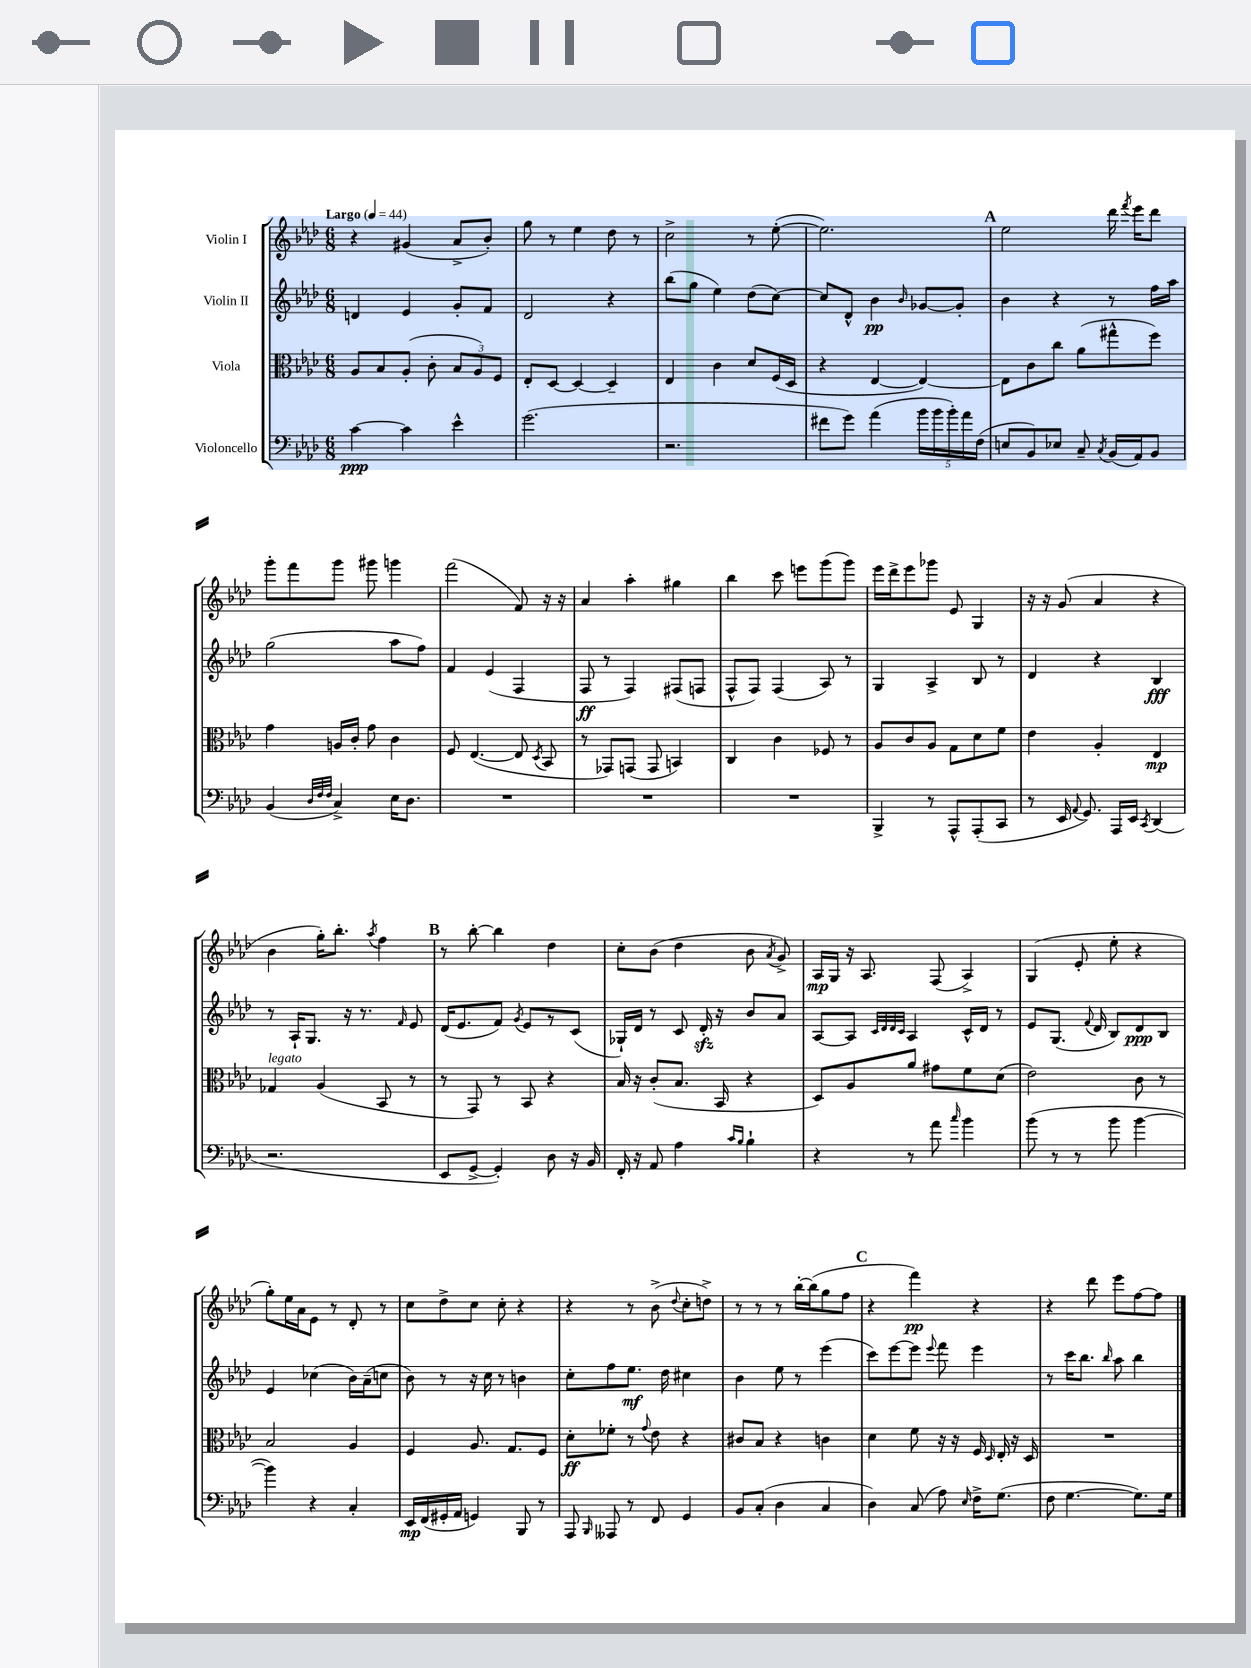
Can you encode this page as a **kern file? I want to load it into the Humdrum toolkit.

**kern	**dynam	**kern	**dynam	**kern	**dynam	**kern	**dynam
*part4	*part4	*part3	*part3	*part2	*part2	*part1	*part1
*staff4	*staff4	*staff3	*staff3	*staff2	*staff2	*staff1	*staff1
*I"Violoncello	*	*I"Viola	*	*I"Violin II	*	*I"Violin I	*
*clefF4	*	*clefC3	*	*clefG2	*	*clefG2	*
*k[b-e-a-d-]	*	*k[b-e-a-d-]	*	*k[b-e-a-d-]	*	*k[b-e-a-d-]	*
*M6/8	*	*M6/8	*	*M6/8	*	*M6/8	*
*MM44	*	*MM44	*	*MM44	*	*MM44	*
=1	=1	=1	=1	=1	=1	=1	=1
!	!	!	!	!	!	!LO:TX:a:B:t=Largo	!
[4c\	ppp	8A-/L	.	4dn/	.	4r	.
.	.	8B-/	.	.	.	.	.
4c\]	.	(8A-'/J	.	4e-/	.	(4g#X/	.
.	.	8c'\	.	.	.	.	.
4e-^^\	.	12B-/L	.	8g'/L	.	8a-^/L	.
.	.	12A-/)	.	.	.	.	.
.	.	.	.	8f/J	.	8b-'/J)	.
.	.	12F/J	.	.	.	.	.
=2	=2	=2	=2	=2	=2	=2	=2
(2.g\	.	8E-'/L	.	2d-/	.	8gg\	.
.	.	[8D-/J	.	.	.	8r	.
.	.	4D-/_	.	.	.	4ee-\	.
.	.	4D-~/]	.	4r	.	8dd-\	.
.	.	.	.	.	.	8r	.
=3	=3	=3	=3	=3	=3	=3	=3
2.r	.	4E-/	.	(8bb-\L	.	2cc^\	.
.	.	.	.	8gg\J	.	.	.
.	.	4c\	.	4ee-\)	.	.	.
.	.	8d-/L	.	(8dd-\L	.	8r	.
.	.	(16F/L	.	[8cc\J)	.	([8ee-'\	.
.	.	16D-/JJ	.	.	.	.	.
=4	=4	=4	=4	=4	=4	=4	=4
8f#X\L	.	4r	.	8cc/L]	.	2.ee-\])	.
8g\J)	.	.	.	8d-^^/J	.	.	.
(4a-\	.	[4E-/	.	4b-\	pp	.	.
.	.	.	.	16qqb-/	.	.	.
20b-\LL	.	4E-/_)	.	[8g-X/L	.	.	.
20b-\	.	.	.	.	.	.	.
20b-'\)	.	.	.	.	.	.	.
.	.	.	.	8g-'/J]	.	.	.
20a-\	.	.	.	.	.	.	.
(20F\JJ	.	.	.	.	.	.	.
!!LO:REH:place=s1:t=A
=5	=5	=5	=5	=5	=5	=5	=5
8En/L	.	8E-\L]	.	4b-\	.	2ee-\	.
8BB-/)	.	8c\	.	.	.	.	.
8E-X/J	.	8cc\J	.	4r	.	.	.
8C~/	.	(8a-\L	.	.	.	.	.
8qC/	.	.	.	.	.	.	.
(16BB-/LL	.	8gg#X^^\	.	8r	.	16ddd-\	.
.	.	.	.	.	.	8qfff/	.
16AA-/J)	.	.	.	.	.	16eee-\KL	.
8BB-/J	.	8ff\J)	.	16ff\LL	.	8ddd-\J	.
.	.	.	.	16aa-\JJ	.	.	.
!!LO:LB:g=z
=6	=6	=6	=6	=6	=6	=6	=6
(4BB-/	.	4g\	.	(2gg\	.	8ggg'\L	.
.	.	.	.	.	.	8fff\	.
32qqD-/LLL	.	.	.	.	.	.	.
32qqF/	.	.	.	.	.	.	.
32qqF/JJJ	.	.	.	.	.	.	.
4C^/)	.	16An/LL	.	.	.	8ggg\J	.
.	.	16c'/JJ	.	.	.	.	.
.	.	8g\	.	.	.	8ggg#X\	.
16E-\KL	.	4c\	.	8aa-\L	.	4gggn\	.
8.D-\J	.	.	.	.	.	.	.
.	.	.	.	8ff\J)	.	.	.
=7	=7	=7	=7	=7	=7	=7	=7
2.r	.	8F/	.	4f/	.	(2fff\	.
.	.	([4.E-/	.	.	.	.	.
.	.	.	.	(4e-/	.	.	.
.	.	8E-/]	.	4F/	.	8f/)	.
.	.	8qD-/	.	.	.	.	.
.	.	8BB-/	.	.	.	16r	.
.	.	.	.	.	.	16r	.
=8	=8	=8	=8	=8	=8	=8	=8
2.r	.	8r	.	8F/	ff	4a-/	.
.	.	8GG-X/L)	.	8r	.	.	.
.	.	(8GGn/J	.	4F/)	.	4aa-'\	.
.	.	8GG/	.	.	.	.	.
.	.	4BBn/)	.	(8F#X/L	.	4gg#X\	.
.	.	.	.	8Fn/J	.	.	.
=9	=9	=9	=9	=9	=9	=9	=9
2.r	.	4C/	.	8F^^/L	.	4bb-\	.
.	.	.	.	8F/J)	.	.	.
.	.	4c\	.	(4F/	.	8ccc\	.
.	.	.	.	.	.	8eeen\L	.
.	.	8F-X/	.	8A-/)	.	(8ggg\	.
.	.	8r	.	8r	.	8ggg\J)	.
=10	=10	=10	=10	=10	=10	=10	=10
4BBB-^/	.	8A-/L	.	4G/	.	16eee-\LL	.
.	.	.	.	.	.	16ddd-^\J	.
.	.	8c/	.	.	.	8eee-\	.
8r	.	8A-/J	.	4A-^/	.	8ggg-X\J	.
8AAA-^^/L	.	8G\L	.	.	.	8e-/	.
(8AAA-'/	.	8d-\	.	8B-/	.	4G/	.
8CC/J	.	8f\J	.	8r	.	.	.
=11	=11	=11	=11	=11	=11	=11	=11
8r	.	4e-\	.	4d-/	.	16r	.
.	.	.	.	.	.	16r	.
16EE-/	.	.	.	.	.	(8g/	.
8qqAA-/	.	.	.	.	.	.	.
8.GG/)	.	.	.	.	.	.	.
.	.	4A-'/	.	4r	.	4a-/	.
16AAA-/LL	.	.	.	.	.	.	.
16EE-/JJ	.	.	.	.	.	.	.
8qCC/	.	.	.	.	.	.	.
(4DD-/	.	4E-/	mp	4B-/	fff	4r	.
!!LO:LB:g=z
=12	=12	=12	=12	=12	=12	=12	=12
!	!	!LO:TX:a:i:t=legato	!	!	!	!	!
2.r	.	4G-X/	.	8r	.	4b-\	.
.	.	.	.	16A-`/KL	.	.	.
.	.	.	.	8.G/J	.	.	.
.	.	(4A-/	.	.	.	16gg'\KL)	.
.	.	.	.	.	.	8.bb-'\J	.
.	.	.	.	16r	.	.	.
.	.	.	.	8.r	.	.	.
.	.	.	.	.	.	8qaa-/	.
.	.	8BB-/	.	.	.	4ff\	.
.	.	.	.	16qqf/	.	.	.
.	.	8r	.	8e-/	.	.	.
!!LO:REH:place=s1:t=B
=13	=13	=13	=13	=13	=13	=13	=13
8EE-/L	.	8r	.	(16d-/KL	.	8r	.
.	.	.	.	8.e-/	.	.	.
[8GG^/J	.	8GG/)	.	.	.	[8bb-'\	.
4GG'/])	.	8r	.	8f/J)	.	4bb-\]	.
.	.	.	.	8qg/	.	.	.
.	.	8BB-/	.	8e-/L	.	.	.
8D-\	.	4r	.	8r	.	4dd-\	.
16r	.	.	.	(8c/J	.	.	.
16BB-/	.	.	.	.	.	.	.
=14	=14	=14	=14	=14	=14	=14	=14
16FF'/	.	16B-/	.	16G-X`/LL)	.	8cc'\L	.
16r	.	16r	.	16d-/JJ	.	.	.
8AA-/	.	(8c'/L	.	8r	.	(8b-\J	.
4A-\	.	8.B-/J	.	8c/	.	4dd-\	.
.	.	.	.	16d-zz'/	.	.	.
.	.	16BB-/	.	16r	.	.	.
16qqc/LL	.	.	.	.	.	.	.
16qqB-/JJ	.	.	.	.	.	.	.
4B-`\	.	4r	.	8b-/L	.	8b-\	.
.	.	.	.	.	.	8qa-/	.
.	.	.	.	8a-/J	.	8g^/)	.
=15	=15	=15	=15	=15	=15	=15	=15
4r	.	8D-/L)	.	[8A-/L	.	16A-/LL	mp
.	.	.	.	.	.	16G/JJ	.
.	.	8A-/	.	8A-/J]	.	16r	.
.	.	.	.	.	.	8.A-/	.
.	.	.	.	32qqc/LLL	.	.	.
.	.	.	.	32qqd-/	.	.	.
.	.	.	.	32qqd-/	.	.	.
.	.	.	.	32qqc/JJJ	.	.	.
8r	.	8a-/J	.	4A-/	.	.	.
8a-\	.	8g#X\L	.	.	.	(8F/	.
16qqcc/	.	.	.	.	.	.	.
4b-\	.	8f\	.	16c^^/LL	.	4A-^/)	.
.	.	.	.	16d-/JJ	.	.	.
.	.	(8d-\J	.	8r	.	.	.
=16	=16	=16	=16	=16	=16	=16	=16
(8b-\	.	2e-\)	.	8e-/L	.	(4G/	.
8r	.	.	.	(8.G/J	.	.	.
8r	.	.	.	.	.	8e-'/	.
.	.	.	.	8qqf/	.	.	.
.	.	.	.	16d-/	.	.	.
8b-\	.	.	.	8B-/L)	.	8ee-'\	.
[4b-\	.	8c\	.	8d-/	ppp	4r	.
.	.	8r	.	8B-/J	.	.	.
!!LO:LB:g=z
=17	=17	=17	=17	=17	=17	=17	=17
4b-\])	.	2B-/	.	4e-/	.	8gg'\L)	.
.	.	.	.	.	.	16ee-\L	.
.	.	.	.	.	.	16a-\J	.
4r	.	.	.	(4cc-X\	.	8e-\J	.
.	.	.	.	.	.	8r	.
4C'/	.	4A-/	.	16b-\LL)	.	8d-'/	.
.	.	.	.	(16a-~\J	.	.	.
.	.	.	.	8ccn\J	.	8r	.
=18	=18	=18	=18	=18	=18	=18	=18
16EE-/LL	mp	4F/	.	8b-\)	.	8cc\L	.
(16FF/	.	.	.	.	.	.	.
16GG#X'/	.	.	.	8r	.	8dd-^\	.
16AA-/JJ	.	.	.	.	.	.	.
4GGn/)	.	8.A-/	.	16r	.	8cc\J	.
.	.	.	.	16cc\	.	.	.
.	.	.	.	8r	.	8cc'\	.
.	.	8.G/L	.	.	.	.	.
8BBB-/	.	.	.	4bn\	.	4r	.
8r	.	8F/J	.	.	.	.	.
=19	=19	=19	=19	=19	=19	=19	=19
8AAA-/	.	8d-'\L	ff	8cc'\L	.	4r	.
16qqBBB-/	.	.	.	.	.	.	.
8AAA--X/	.	8f-X'\J	.	8ff\	.	.	.
8r	.	8r	.	8.ee-\J	mf	8r	.
.	.	8qqg/	.	.	.	.	.
8FF/	.	8e-\	.	.	.	(8b-^\	.
.	.	.	.	16dd-\	.	.	.
.	.	.	.	.	.	8qqdd-/	.
4GG/	.	4r	.	4cc#X\	.	8cc'\L	.
.	.	.	.	.	.	8ddn^\J)	.
=20	=20	=20	=20	=20	=20	=20	=20
8BB-/L	.	8c#X/L	.	4b-\	.	8r	.
(8C'/J	.	8B-/J	.	.	.	8r	.
4D-\	.	4r	.	8ee-\	.	8r	.
.	.	.	.	8r	.	[16bb-'\LL	.
.	.	.	.	.	.	(16bb-\J]	.
4C/	.	4cn\	.	(4eee-\	.	8gg\	.
.	.	.	.	.	.	8ff\J	.
!!LO:REH:place=s1:t=C
=21	=21	=21	=21	=21	=21	=21	=21
4D-\)	.	4d-\	.	8ccc\L)	.	4r	.
.	.	.	.	[8eee-\	.	.	.
(8C/	.	8f\	.	8eee-\J]	.	4fff\)	pp
.	.	.	.	8qqeee-/	.	.	.
8A-\)	.	16r	.	8fff\	.	.	.
.	.	16r	.	.	.	.	.
16qqE-/	.	.	.	.	.	.	.
16F^\KL	.	16F/	.	4eee-\	.	4r	.
.	.	16qqD-/	.	.	.	.	.
(8.G\J	.	16E-'/	.	.	.	.	.
.	.	16r	.	.	.	.	.
.	.	16D-/	.	.	.	.	.
=22	=22	=22	=22	=22	=22	=22	=22
8F\	.	2.r	.	8r	.	4r	.
[4.G\	.	.	.	16ccc\KL	.	.	.
.	.	.	.	8.bb-\J	.	.	.
.	.	.	.	.	.	8ddd-\	.
.	.	.	.	16qqbb-/	.	.	.
.	.	.	.	8aa-\	.	8eee-\L	.
8.G\L])	.	.	.	4bb-\	.	[8ff\	.
.	.	.	.	.	.	8ff\J]	.
16G\Jk	.	.	.	.	.	.	.
==	==	==	==	==	==	==	==
*-	*-	*-	*-	*-	*-	*-	*-
